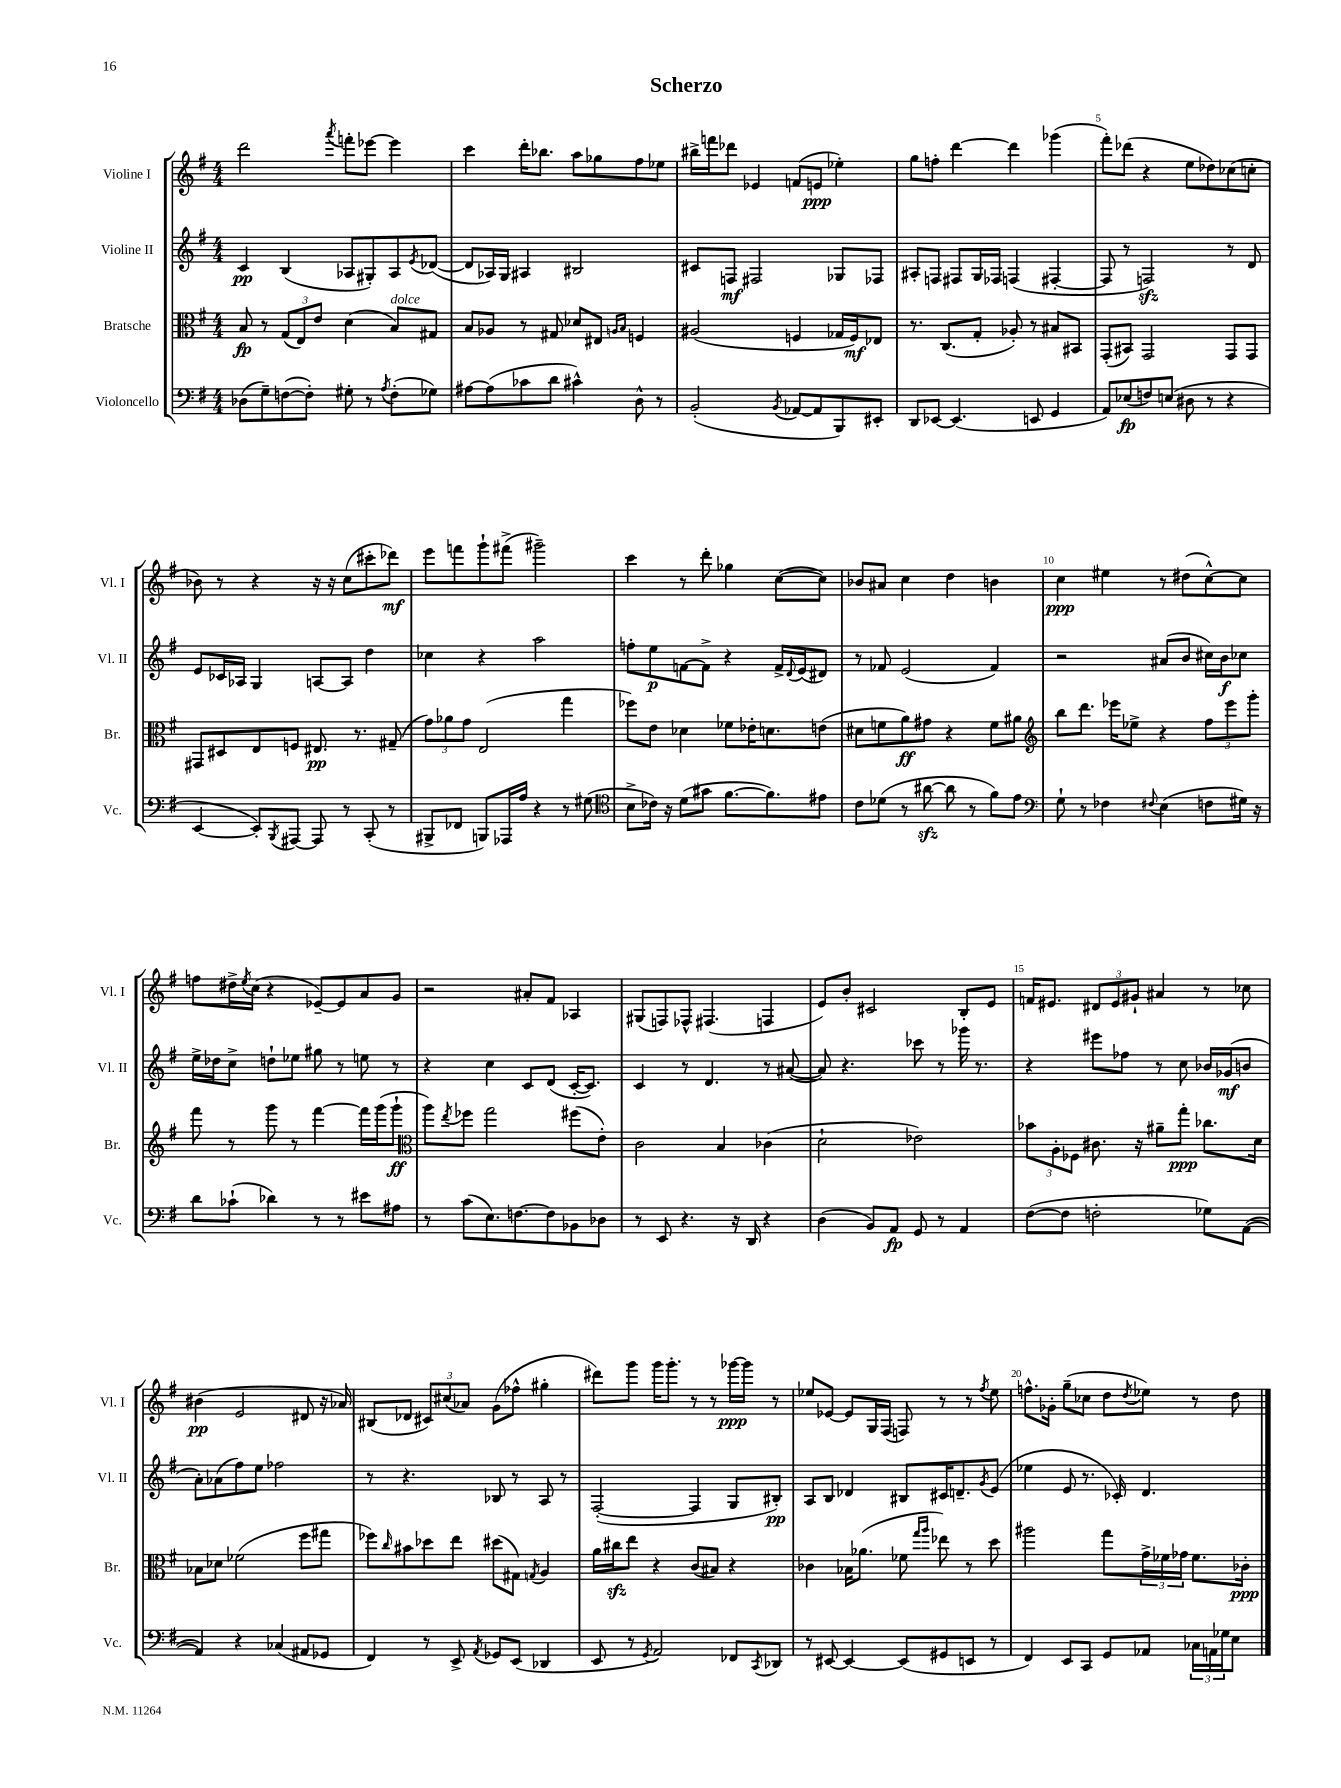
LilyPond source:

\header { title = "Scherzo" }
<<
\new StaffGroup <<
\new Staff = "s0" \with { instrumentName = "Violine I" shortInstrumentName = "Vl. I" } {
    \clef treble \key g \major \numericTimeSignature \time 4/4
    d'''2 \acciaccatura { a'''8 } f'''8-. ees'''8~ ees'''4 |
    c'''4 d'''16-. bes''8. a''8 ges''8 fis''8 ees''8 |
    bis''16-> f'''16 des'''8 ees'4 f'8( e'8\ppp ees''4-.) |
    g''8 f''8-. d'''4~ d'''4 ges'''4( |
    fis'''8-.) des'''8( r4 e''8 des''8) ces''8( c''8-. |
    bes'8) r8 r4 r16 r16 c''8( cis'''8-. des'''8\mf) |
    e'''8 f'''8 g'''8-! fis'''8->( gis'''2--) |
    c'''4 r8 d'''8-. ges''4 c''8~( c''8) |
    bes'8 ais'8 c''4 d''4 b'4 |
    c''4\ppp eis''4 r8 dis''8( c''8~-^) c''8 |
    f''8 dis''16-> \acciaccatura { e''8 } c''16( r4 ees'8~--) ees'8 a'8 g'8 |
    r2 ais'8-. fis'8 aes4 |
    gis8( f8) fes8-^ fis4.( f4 |
    e'8) b'8-. cis'2 b8-. e'8 |
    f'16 eis'8. \tuplet 3/2 { dis'8 eis'8 gis'8-! } ais'4 r8 ces''8 |
    bis'4\pp( e'2 dis'8 r16 aes'16) |
    bis8( des'8 \tuplet 3/2 { cis'8) cis''8( aes'8) } g'8( fes''8-^ gis''4-. |
    dis'''8) g'''8 g'''16 g'''8.-. r8 r8 ges'''16~\ppp ges'''16 r8 |
    ees''8 ees'8~ ees'8 g16 fis16( f8) r8 r8 \acciaccatura { fis''8 } ees''8 |
    f''8.-^ ges'16-. g''8--( ces''8 d''8 \acciaccatura { d''8 } ees''8) r8 d''8 \bar "|." |
}
\new Staff = "s1" \with { instrumentName = "Violine II" shortInstrumentName = "Vl. II" } {
    \clef treble \key g \major \numericTimeSignature \time 4/4
    c'4\pp b4( aes8 gis8-.) aes8 \acciaccatura { e'8 } des'8~( |
    des'8 aes16) g16 ais4 bis2 |
    cis'8 f8\mf fis2 ges8 fes8 |
    ais8-. f8 fis8 g16 fes16 f4( fis4~-. |
    fis8 r8 f2\sfz) r8 d'8 |
    e'8 ces'16 aes16 g4 a8~ a8 d''4 |
    ces''4 r4 a''2 |
    f''8-. e''8\p f'8~ f'8-> r4 f'16-> \appoggiatura { d'8 } e'16( dis'8) |
    r8 fes'8 e'2( fes'4) |
    r2 ais'8( b'8 cis''16) b'16\f ces''8 |
    e''16-> des''16 c''8-> d''8-! ees''8 gis''8 r8 e''8 r8 |
    r4 c''4 c'8 d'8( c'16~-. c'8.) |
    c'4 r8 d'4. r8 ais'8~( |
    ais'8) r4. ces'''8 r8 ges'''16 r8. |
    r4 eis'''8 fes''8 r8 c''8 bes'16 ges'16\mf( b'8 |
    a'8-.) aes'8( fis''8) e''8 fes''2 |
    r8 r4. bes8 r8 a8 r8 |
    fis2~-.( fis4 g8 bis8-.\pp) |
    a8 b8 des'4 bis8 cis'16 d'8.-- \acciaccatura { g'8 } e'8( |
    ees''4 e'8 r8. ces'16-.) d'4. \bar "|." |
}
\new Staff = "s2" \with { instrumentName = "Bratsche" shortInstrumentName = "Br." } {
    \clef alto \key g \major \numericTimeSignature \time 4/4
    b8\fp r8 \tuplet 3/2 { g8( e8) e'8 } d'4( b8^\markup { \italic "dolce" }) gis8 |
    b8 aes8 r8 gis8 des'8 eis8 \grace { a16 b16 } f4 |
    ais2( f4 ges16 f16\mf) ees8 |
    r8. c8.( g8-. aes8-.) r8 bis8 bis,8 |
    g,8-.( bis,8) g,2 g,8 g,8 |
    gis,8 dis8 e8 f8 eis8.\pp r8. gis8--( |
    \tuplet 3/2 { g'8) aes'8 g'8 } e2( g''4 |
    fes''8) e'8 des'4 fes'8 ees'16-. d'8. e'8( |
    dis'8 f'8 a'8\ff) gis'8 r4 f'8 ais'8 |
    \clef treble b''8 d'''8. ees'''16 ees''8-> r4 \tuplet 3/2 { fis''8 ees'''8 g'''8-. } |
    fis'''8 r8 g'''8 r8 fis'''4~ fis'''16 g'''16( g'''8-!\ff |
    \clef alto a''8) \acciaccatura { e''8 } fes''8 g''2 fis''8( e'8-.) |
    c'2 b4 ces'4( |
    d'2-! ees'2) |
    \tuplet 3/2 { bes'8 a8-. fes8 } cis'8. r16 ais'8-- g''8-.\ppp ces''8. d'16 |
    bes8 des'8 fes'2( fis''8 gis''8 |
    fes''8) \grace { c''16 } bis'8 des''8 e''8 dis''8( gis8) \acciaccatura { g8 } a4 |
    a'16 cis''16\sfz e''8 r4 c'8( bis8) r4 |
    ces'4 bes16 aes'8.( fes'8 \grace { g''16 a''16 } ees''8) r8 d''8 |
    ais''2 g''8 \tuplet 3/2 { g'16-> fes'16 ges'16 } fes'8. ces'16-.\ppp \bar "|." |
}
\new Staff = "s3" \with { instrumentName = "Violoncello" shortInstrumentName = "Vc." } {
    \clef bass \key g \major \numericTimeSignature \time 4/4
    des8( g8--) f8~( f8-.) gis8-. r8 \acciaccatura { a8 } f8-.( ges8) |
    ais8~ ais8( ces'8 d'8 cis'4-^) d8-^ r8 |
    b,2-.( \acciaccatura { b,8 } aes,8~ aes,8 b,,8) eis,8-. |
    d,8 ees,8~ ees,4.( e,8 g,4 |
    a,8) ees8\fp( f8) e8( dis8 r8 r4 |
    e,4~ e,8-.) \acciaccatura { b,,8 } ais,,8~ ais,,8 r8 c,8-.( r8 |
    bis,,8-> fes,8 b,,8) aes,,16 a16 r4 r8 gis8( |
    \clef tenor b8-> ces'16) r16 d'8( gis'8 fis'8.~ fis'8.) eis'8 |
    c'8 des'8( r8 ais'8~\sfz ais'8 r8 fis'8) e'8 |
    \clef bass g8-! r8 fes4 \appoggiatura { fis8 } e4( f8 gis16) r16 |
    d'8 ces'8-!( des'4) r8 r8 eis'8 ais8 |
    r8 c'8( e8.) f8.~ f8 bes,8 des8 |
    r8 e,8 r4. r16 d,16 r4 |
    d4( b,8) a,8\fp g,8 r8 a,4 |
    fis8~( fis8 f2-. ges8) a,8~( |
    a,4) r4 ces4( ais,8 ges,8 |
    fis,4) r8 e,8-> \acciaccatura { a,8 } ges,8 e,8( des,4 |
    e,8 r8 \acciaccatura { g,8 } a,2) fes,8 \acciaccatura { c,8 } des,8 |
    r8 eis,8~ eis,4~ eis,8( gis,8 e,8 r8 |
    fis,4) e,8 c,8 g,8 aes,8 \tuplet 3/2 { ces16 a,16 ges16 } e8 \bar "|." |
}
>>
>>
\layout { \context { \Score \override BarNumber.break-visibility = ##(#f #t #t) barNumberVisibility = #(every-nth-bar-number-visible 5) } }
